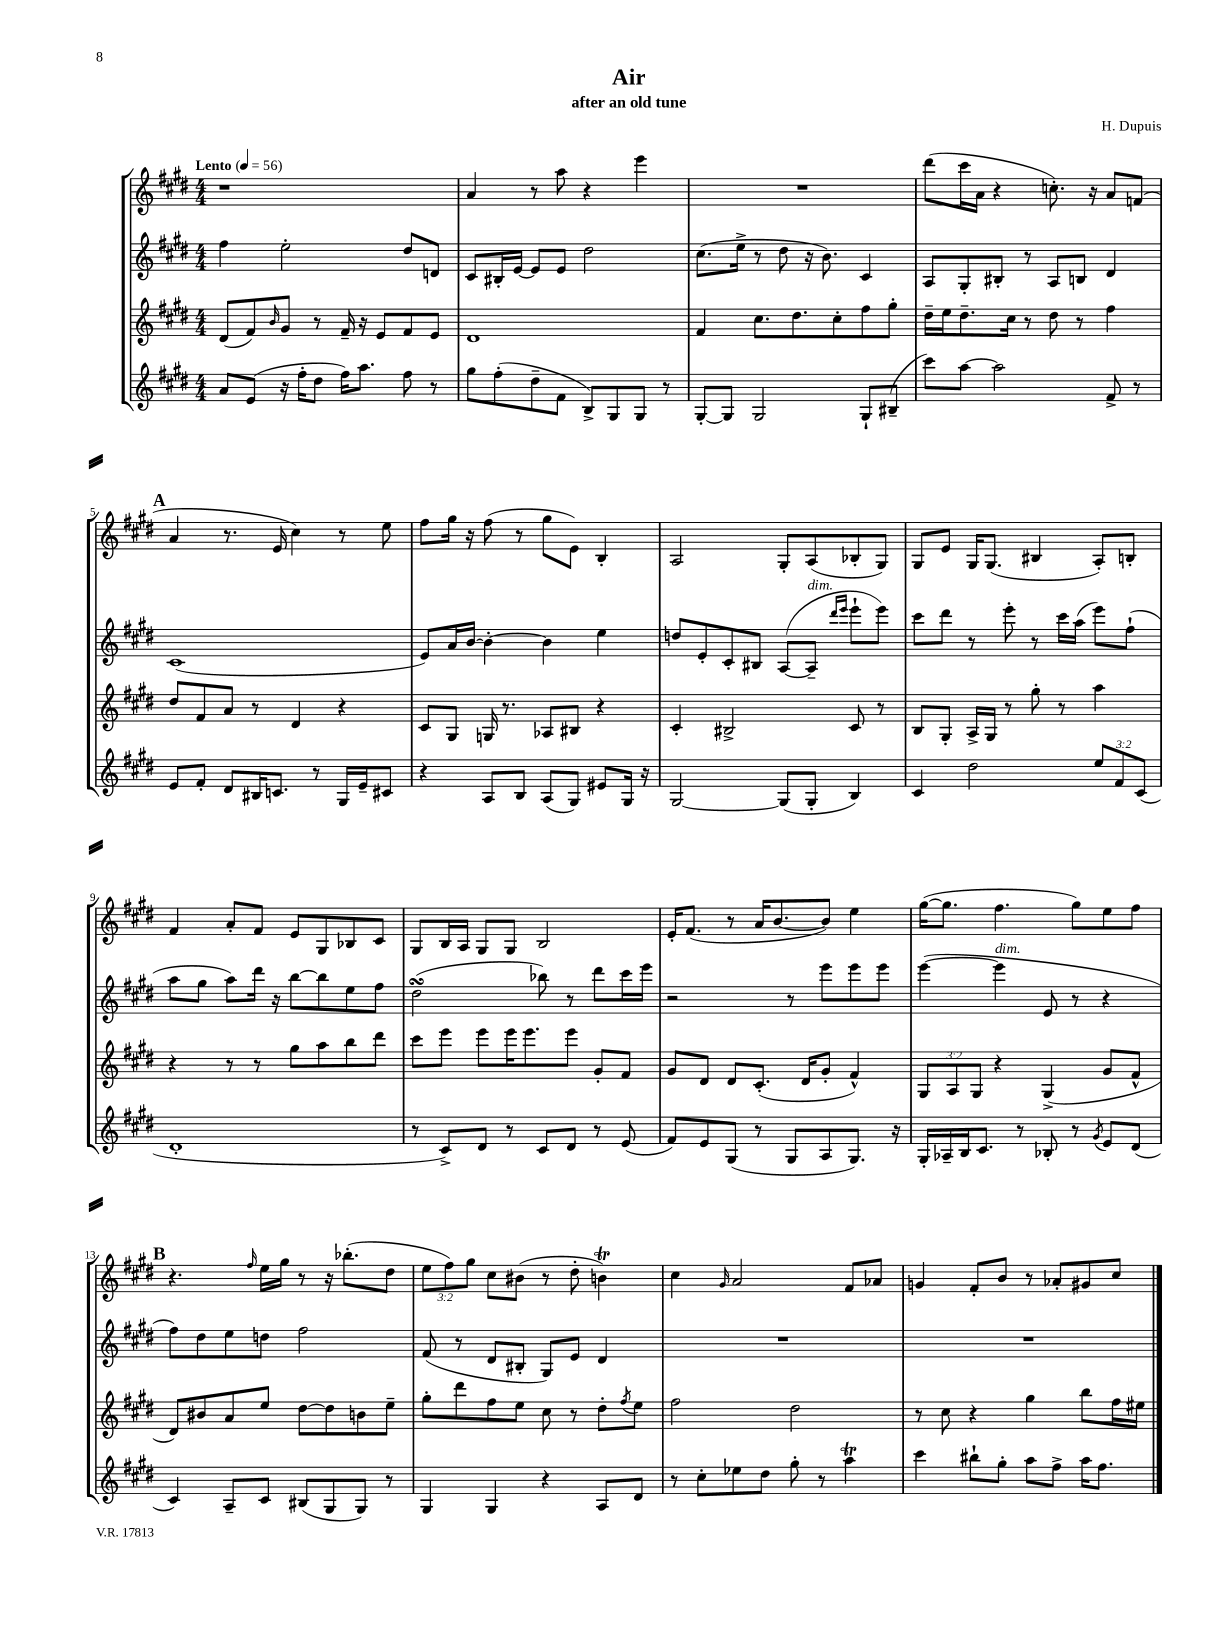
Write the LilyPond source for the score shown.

\header { title = "Air" composer = "H. Dupuis" subtitle = "after an old tune" }
<<
\new StaffGroup <<
\new Staff = "s0" {
    \clef treble \key e \major \numericTimeSignature \time 4/4 \override Staff.TupletNumber.text = #tuplet-number::calc-fraction-text \tempo "Lento" 4 = 56
    r1 |
    a'4 r8 a''8 r4 e'''4 |
    R1 |
    dis'''8( cis'''16 a'16 r4 c''8.-.) r16 a'8 f'8( |
    \mark \markup { \bold "A" } a'4 r8. e'16 cis''4) r8 e''8 |
    fis''8 gis''16 r16 fis''8( r8 gis''8 e'8) b4-. |
    a2 gis8-. a8( bes8-. gis8) |
    gis8 e'8 gis16 gis8.( bis4 a8-.) b8-. |
    fis'4 a'8-. fis'8 e'8 gis8 bes8 cis'8 |
    gis8 b16 a16 gis8 gis8 b2 |
    e'16-. fis'8.( r8 a'16 b'8.~ b'8) e''4 |
    gis''16~( gis''8. fis''4. gis''8) e''8 fis''8 |
    \mark \markup { \bold "B" } r4. \grace { fis''16 } e''16 gis''16 r8 r16 bes''8.-.( dis''8 |
    \tuplet 3/2 { e''8 fis''8) gis''8 } cis''8 bis'8( r8 dis''8-. b'4\trill) |
    cis''4 \grace { gis'16 } a'2 fis'8 aes'8 |
    g'4 fis'8-. b'8 r8 aes'8-. gis'8 cis''8 \bar "|." |
}
\new Staff = "s1" {
    \clef treble \key e \major \numericTimeSignature \time 4/4
    fis''4 e''2-. dis''8 d'8 |
    cis'8 bis16-. e'16~ e'8 e'8 dis''2 |
    cis''8.( e''16-> r8 dis''8 r16 b'8.) cis'4 |
    a8 gis8-. bis8-. r8 a8 b8 dis'4 |
    \mark \markup { \bold "A" } cis'1( |
    e'8) a'16 b'16~ b'4~-. b'4 e''4 |
    d''8 e'8-. cis'8-. bis8 a8~( a8--^\markup { \italic "dim." } \grace { dis'''16 e'''16 } e'''8-! e'''8) |
    cis'''8 dis'''8 r8 e'''8-. r8 cis'''16 a''16( e'''8) fis''8-!( |
    a''8 gis''8 a''8) dis'''16 r16 b''8~ b''8 e''8 fis''8 |
    dis''2\turn( bes''8) r8 dis'''8 cis'''16 e'''16 |
    r2 r8 e'''8 e'''8 e'''8 |
    e'''4~( e'''4^\markup { \italic "dim." } e'8 r8 r4 |
    \mark \markup { \bold "B" } fis''8) dis''8 e''8 d''8 fis''2 |
    fis'8( r8 dis'8 bis8-. gis8) e'8 dis'4 |
    R1 |
    R1 \bar "|." |
}
\new Staff = "s2" {
    \clef treble \key e \major \numericTimeSignature \time 4/4 \override Staff.TupletNumber.text = #tuplet-number::calc-fraction-text
    dis'8( fis'8) \grace { b'16 } gis'8 r8 fis'16-- r16 e'8 fis'8 e'8 |
    dis'1 |
    fis'4 cis''8. dis''8. cis''8-. fis''8 gis''8-. |
    dis''16-- e''16 dis''8.-- cis''16 r8 dis''8 r8 fis''4 |
    \mark \markup { \bold "A" } dis''8 fis'8 a'8 r8 dis'4 r4 |
    cis'8 gis8 g16 r8. aes8 bis8 r4 |
    cis'4-. bis2-> cis'8 r8 |
    b8 gis8-. a16-> gis16 r8 gis''8-. r8 a''4 |
    r4 r8 r8 gis''8 a''8 b''8 dis'''8 |
    cis'''8 e'''8 e'''8 e'''16 e'''8. e'''8 gis'8-. fis'8 |
    gis'8 dis'8 dis'8 cis'8.-.( dis'16 gis'8-. fis'4-^) |
    \tuplet 3/2 { gis8 a8 gis8 } r4 gis4->( gis'8 fis'8-^ |
    \mark \markup { \bold "B" } dis'8) bis'8 a'8 e''8 dis''8~ dis''8 b'8 e''8-- |
    gis''8-. dis'''8 fis''8 e''8 cis''8 r8 dis''8-. \acciaccatura { fis''8 } e''8 |
    fis''2 dis''2 |
    r8 cis''8 r4 gis''4 b''8 fis''16 eis''16 \bar "|." |
}
\new Staff = "s3" {
    \clef treble \key e \major \numericTimeSignature \time 4/4 \override Staff.TupletNumber.text = #tuplet-number::calc-fraction-text
    a'8 e'8( r16 fis''16-. dis''8 fis''16) a''8. fis''8 r8 |
    gis''8 fis''8-.( dis''8-- fis'8 b8->) gis8 gis8 r8 |
    gis8~-. gis8 gis2 gis8-! bis8--( |
    cis'''8) a''8~ a''2 fis'8-> r8 |
    \mark \markup { \bold "A" } e'8 fis'8-. dis'8 bis16 c'8. r8 gis16 e'16-- cis'8 |
    r4 a8 b8 a8( gis8) eis'8 gis16 r16 |
    gis2~ gis8( gis8-. b4) |
    cis'4 dis''2 \tuplet 3/2 { e''8 fis'8 cis'8( } |
    dis'1-. |
    r8 cis'8->) dis'8 r8 cis'8 dis'8 r8 e'8( |
    fis'8) e'8 gis8( r8 gis8 a8 gis8.) r16 |
    gis16-. aes16-- b16 cis'8. r8 bes8-. r8 \acciaccatura { gis'8 } e'8 dis'8( |
    \mark \markup { \bold "B" } cis'4) a8-- cis'8 bis8( gis8 gis8) r8 |
    gis4 gis4 r4 a8 dis'8 |
    r8 cis''8-. ees''8 dis''8 gis''8-. r8 a''4\trill |
    cis'''4 bis''8-! gis''8-. a''8 fis''8-> a''16 fis''8. \bar "|." |
}
>>
>>
